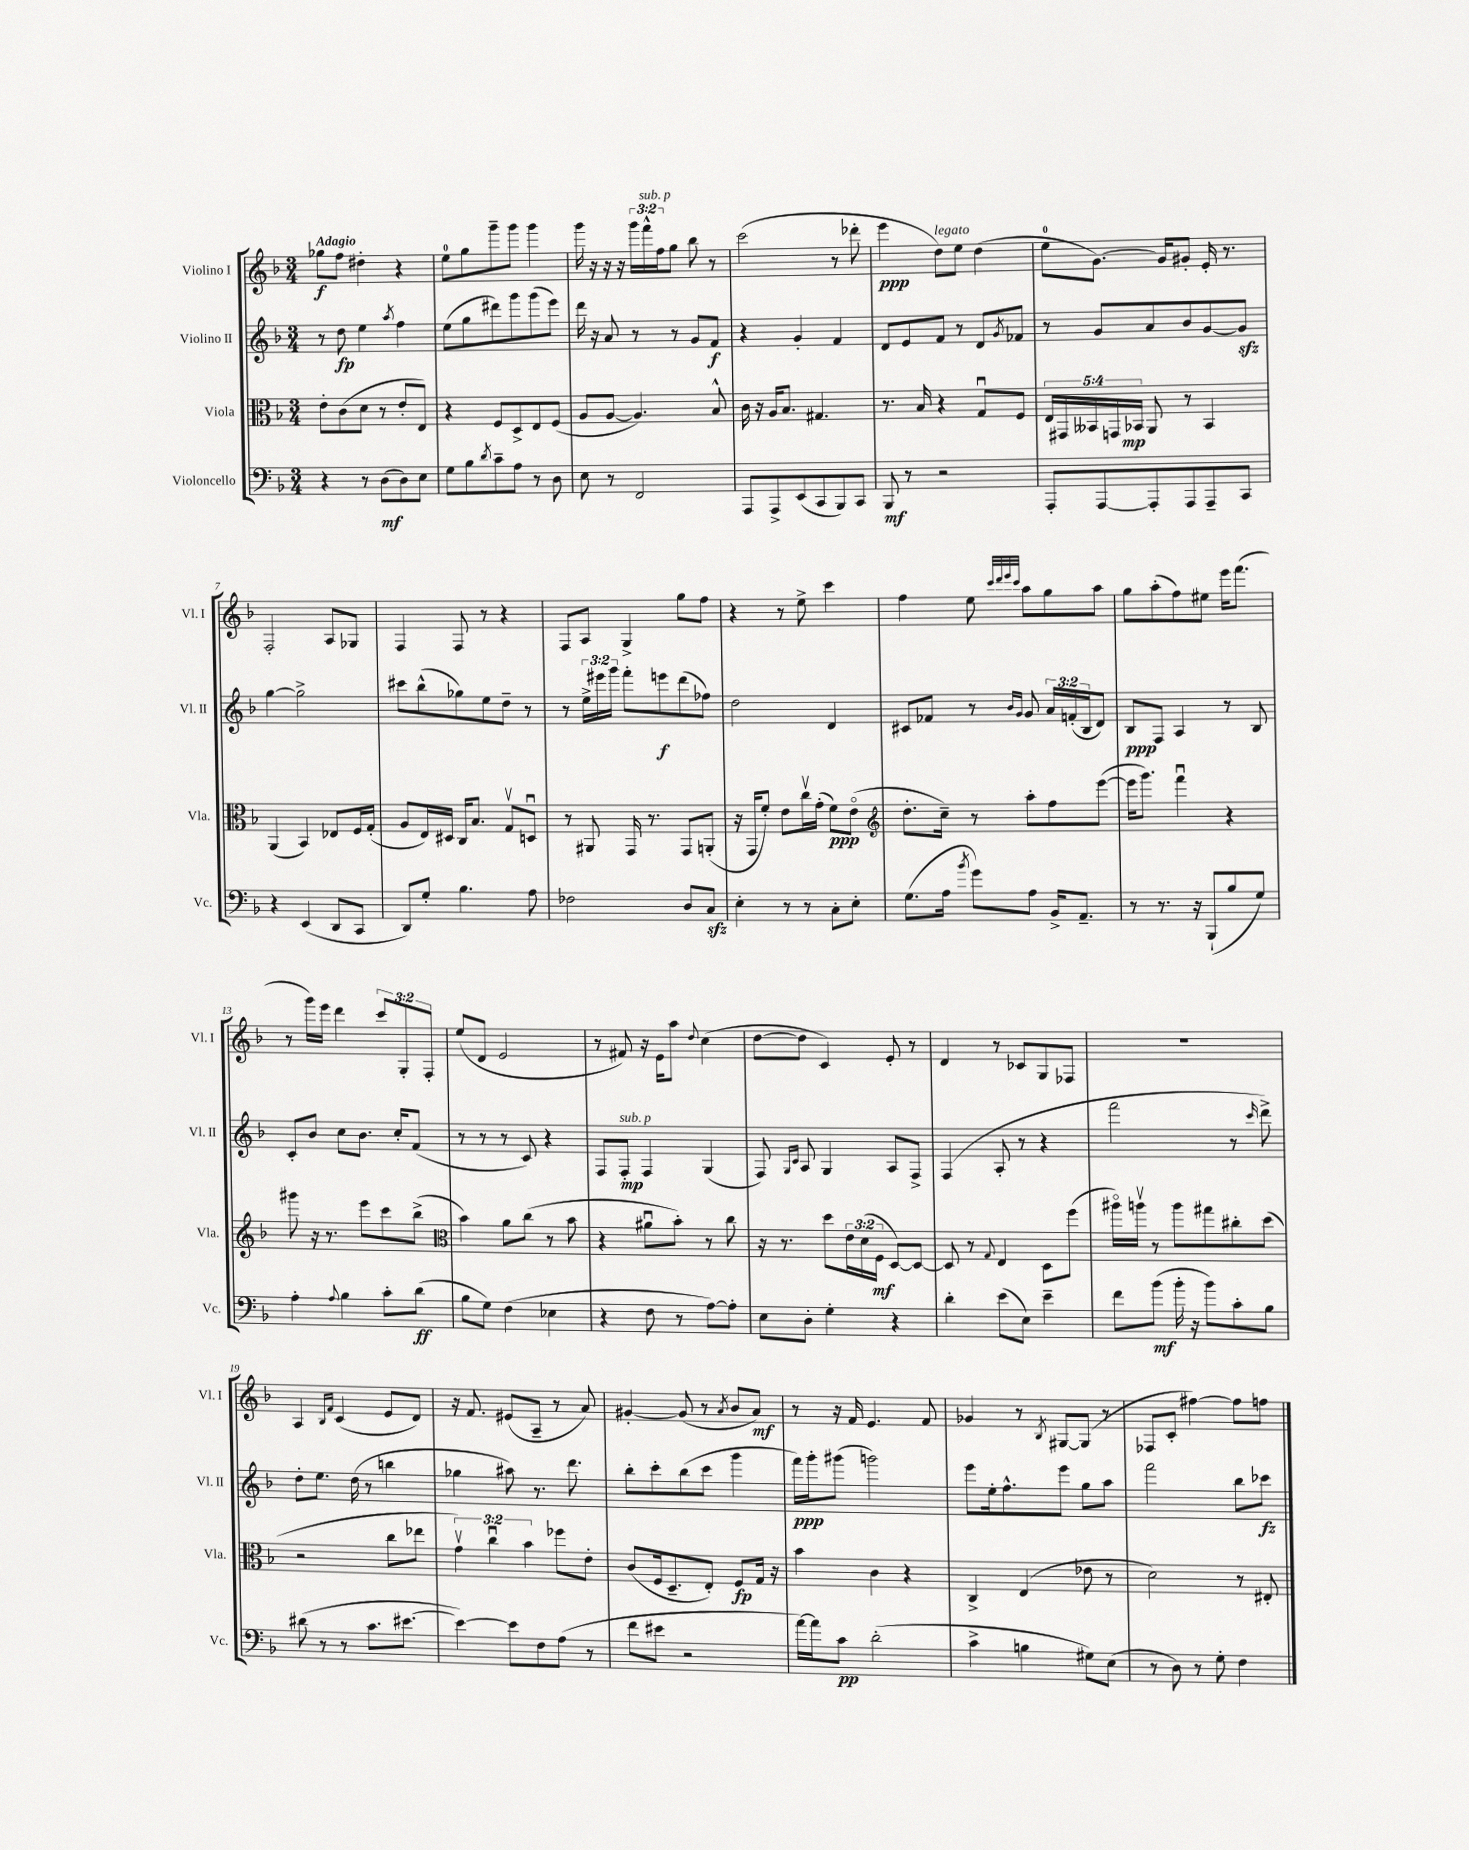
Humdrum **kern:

**kern	**kern	**kern	**kern
*staff4	*staff3	*staff2	*staff1
*clefF4	*clefC3	*clefG2	*clefG2
*k[b-]	*k[b-]	*k[b-]	*k[b-]
*M3/4	*M3/4	*M3/4	*M3/4
4r	8e'	8r	8gg-
.	(8c	8dd	8ff
8r	8d	4ee	4dd#'
(8D	8r	.	.
.	.	8qaa	.
8D)	8e'	4ff	4r
8E	8E)	.	.
=	=	=	=
8G	4r	(8ee	8ee
8B-	.	8gg	8gg
8qd	.	.	.
8c~	8F	8ddd#)	8ggg~
8A	8D^	8ggg	8ggg
8r	8E	(8ggg	4ggg
8D	(8F	8eee)	.
=	=	=	=
8E	8A	16ddd	16ggg
.	.	16r	16r
8r	[8A	8a	16r
.	.	.	16r
2FF	4.A])	8r	24ggg
.	.	.	24fff^^
.	.	.	24ff
.	.	8r	8gg
.	.	8g	8bb-
.	8B-^^	8f	8r
=	=	=	=
8AAA	16c	4r	(2ccc
.	16r	.	.
8AAA^	16A	.	.
.	8.B-	.	.
(8EE	.	4g'	.
8CC	4.G#	.	.
8BBB-)	.	4f	8r
8CC	.	.	8ddd-'
=	=	=	=
8BBB-	8.r	8d	4eee
8r	.	8e	.
.	16B-	.	.
2r	4r	8f	8dd)
.	.	8r	8ee
.	8Gu	8d	(4dd
.	.	8qg	.
.	8F	8f-	.
=	=	=	=
8AAA'	20E	8r	8ee
.	20GG#	.	.
.	20BB--	.	.
[8AAA	.	8g	[8.g)
.	20GG	.	.
.	20BB-	.	.
8AAA']	8AA	8a	.
.	.	.	16g]
8AAA	8r	8b-	8g#'
8AAA~	4BB-	[8g	16e'
.	.	.	8.r
8CC	.	8g]	.
=	=	=	=
4r	(4AA	[4gg	2F'
(4EE	4BB-)	2gg^]	.
8DD	8E-	.	8A
8CC	16F	.	8G-
.	(16G'	.	.
=	=	=	=
8DD)	8A	8ccc#	4F
8G'	16E)	(8bb-^^	.
.	16D#	.	.
4.B-	16C	8gg-)	8F
.	8.B-	.	.
.	.	8ee	8r
.	8Gv	8dd~	4r
8A	8Du	8r	.
=	=	=	=
2F-	8r	8r	8F
.	8AA#	24ee^	8A
.	.	24eee#	.
.	.	24ggg	.
.	16GG	8fff'	4G^
.	8.r	.	.
.	.	8eee	.
8D	8GG	(8ddd	8gg
8C	(8AA'	8ff-)	8ff
=	=	=	=
4E'	16r	2dd	4r
.	16GG	.	.
.	8f')	.	.
8r	8e	.	8r
8r	16ccv	.	8ee^
.	(16g'	.	.
8C'	8f)	4d	4ccc
8E'	(8eo	.	.
=	=	=	=
*	*clefG2	*	*
(8.G	8.dd'	8c#	4ff
.	.	8f-	.
16A	16cc~)	.	.
8qb-	.	.	.
8g)	8r	8r	8ee
.	.	.	32qqccc
.	.	.	32qqddd
.	.	16qqb-	32qqeee
.	.	16qqg	32qqccc
8A	8aa'	8g	8aa
16BB-^	8ff	24a	8gg
.	.	(24f'	.
8.AA~	.	.	.
.	.	24B-	.
.	([8eee	8d)	8aa
=	=	=	=
8r	16eee]	8B-	8gg
.	8.ggg)	.	.
8.r	.	8F	(8aa'
.	4fffu	4A	8ff)
16r	.	.	.
(8BBB-`	.	.	8ee#
8B-	4r	8r	16eee
.	.	.	(8.fff
8G)	.	8B-	.
=	=	=	=
4A'	8ggg#	8c'	8r
.	16r	8b-	16ggg)
.	8.r	.	16eee
8qqA	.	.	.
4B-	.	8cc	4ddd
.	8eee	8.b-	.
8c'	8ccc	.	12ccc
.	.	16cc'	.
.	.	.	12G'
(8d	(8bb-^	(8f	.
.	.	.	12F'
=	=	=	=
*	*clefC3	*	*
8B-	4b-)	8r	(8ee
8G)	.	8r	8d
(4F	8a	8r	2e
.	(8cc	8c)	.
4E-	8r	4r	.
.	8b-	.	.
=	=	=	=
4r	4r	8F	8r
.	.	8F'	8f#)
8F	8a#u	4F	16r
.	.	.	16e
8r	8b-')	.	8aa
.	.	.	8qqdd
[8A)	8r	(4G	(4cc
8A']	8cc	.	.
=	=	=	=
8E	16r	8F)	[8dd
.	8.r	.	.
.	.	16qqG	.
.	.	16qqc	.
8D'	.	8A	8dd]
4G'	8dd	4G	4c)
.	24e	.	.
.	(24d	.	.
.	24F	.	.
4r	[8D)	8A	8e'
.	8D_	8F^	8r
=	=	=	=
4d'	8D]	(4F	4d
.	8r	.	.
.	8qqG	.	.
(8e	4E	8A'	8r
8E)	.	8r	8c-
4e~	8D	4r	8G
.	(8ff	.	8F-
=	=	=	=
8f	16aa#o)	2fff	2.r
.	16aav	.	.
(8b-	8r	.	.
16b-'	8aa	.	.
16r	.	.	.
8b-)	8gg#	.	.
8c'	8cc#'	8r	.
.	.	16qqccc	.
8B-	(8dd	8ddd^)	.
=	=	=	=
(8d#	2r	8dd'	4A
8r	.	8.ee	.
.	.	.	16qqB-
.	.	.	16qqf
8r	.	.	(4c
.	.	(16dd	.
8.c	.	8r	.
.	8cc	4bb	8e
[8.e#	.	.	.
.	8ee-	.	8d)
=	=	=	=
4e#_)	6gv)	4gg-	16r
.	.	.	8.f
.	6ccu	.	.
8e#]	.	8aa#)	(8e#
.	6b-	.	.
8F	.	8.r	8A~
(8A	8ff-	.	8r
.	.	8.ddd	.
8r	8e'	.	8a)
=	=	=	=
8f	(8c	8bb-'	[4g#'
8e#	16F	8ccc'	.
.	8.D~	.	.
2r	.	(8bb-	(8g#]
.	8E')	8ccc	8r
.	.	.	8qa
.	8F	4ggg	8b-
.	16G	.	8a)
.	16r	.	.
=	=	=	=
[16a)	4b-	16fff)	8r
16a]	.	16ggg'	.
8c	.	(8ggg#	16r
.	.	.	16f
(2d'	4c	2ggg)	4.e
.	4r	.	.
.	.	.	8f
=	=	=	=
4c^	4C^	8eee	4g-
.	.	16ee'	.
.	.	8.ff^^	.
4B	(4E	.	8r
.	.	.	8qB-
.	.	8eee	[8G#
8G#)	8e-	8gg	(8G#]
(8E	8r	8aa	8r
=	=	=	=
8r	2d)	2fff	8F-
8D)	.	.	8c'
8r	.	.	[4ff#)
8G'	.	.	.
4F	8r	8bb-	8ff#]
.	8E#'	8ccc-	8ff
==	==	==	==
*-	*-	*-	*-
